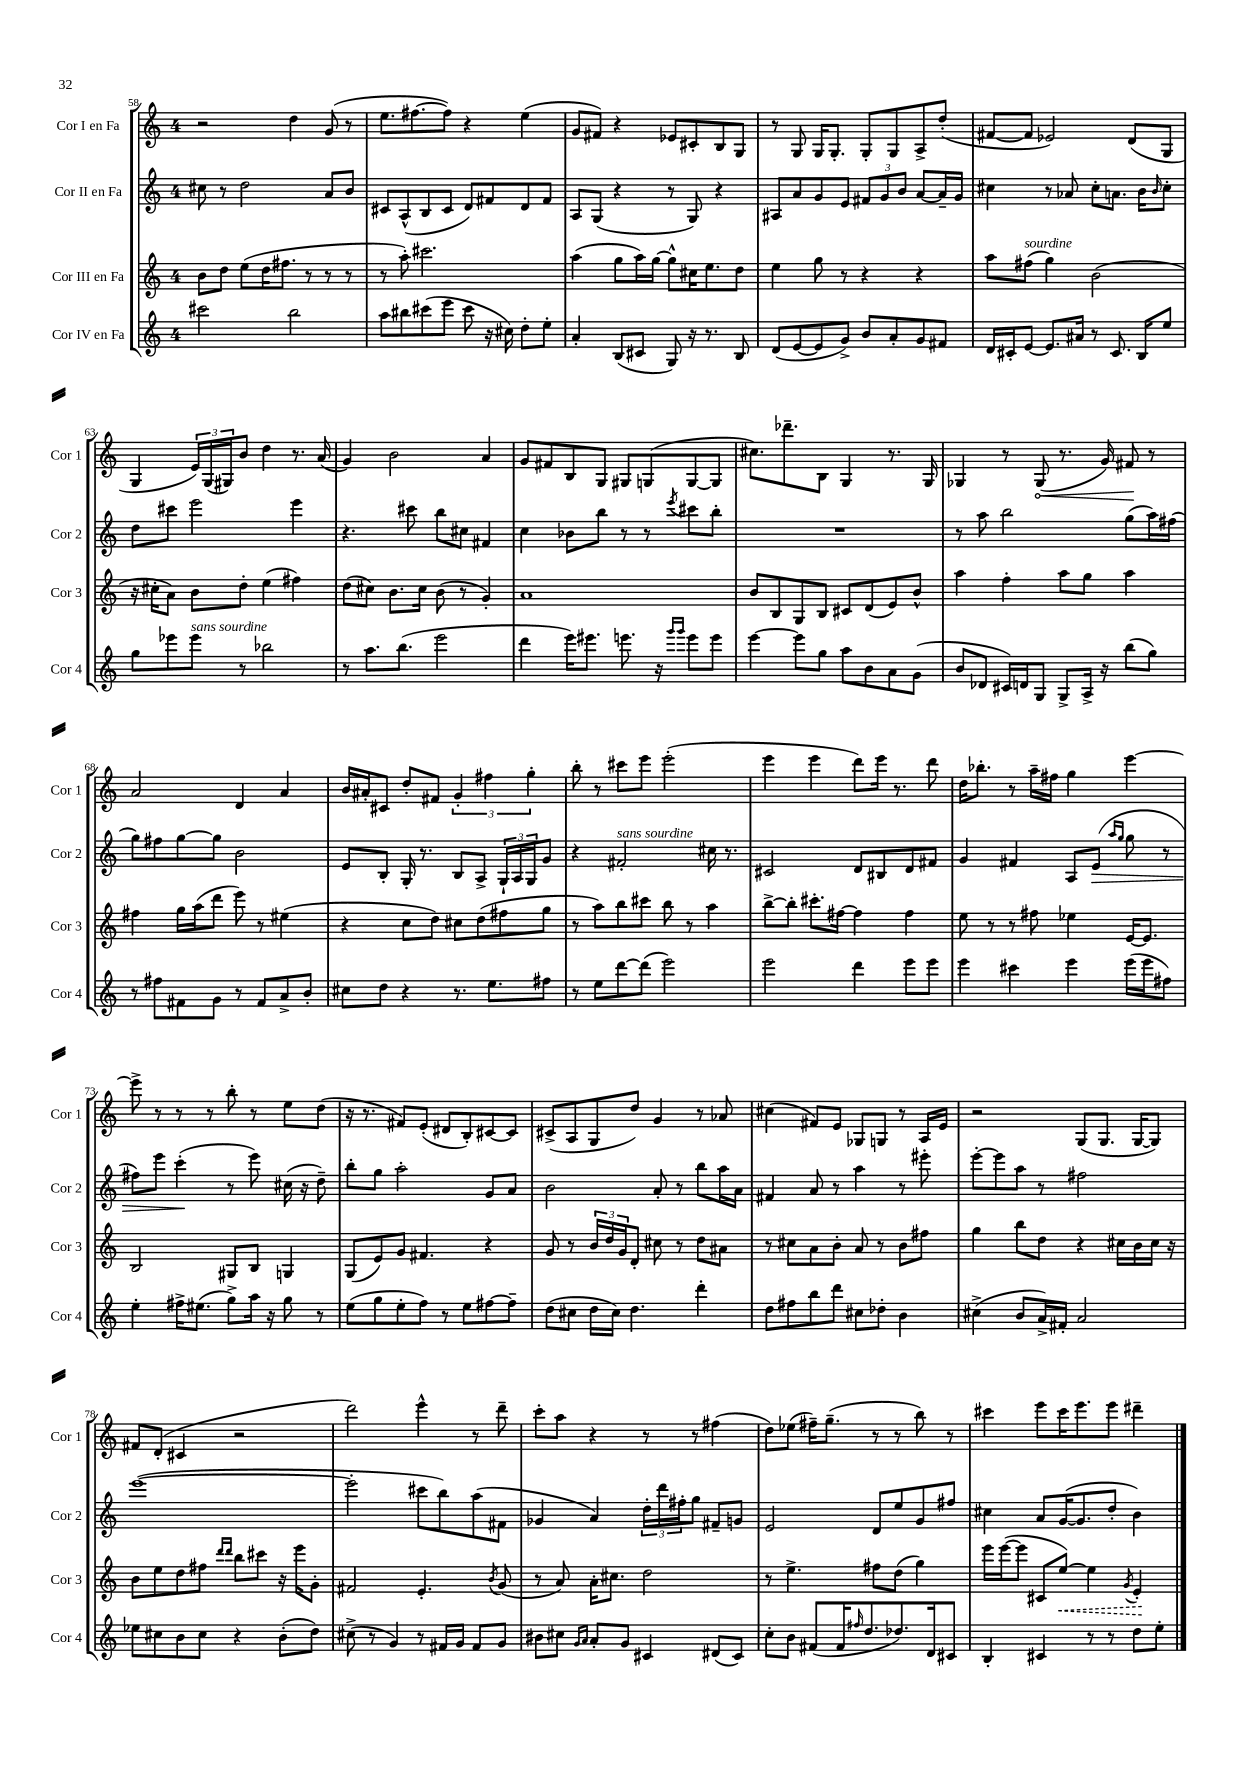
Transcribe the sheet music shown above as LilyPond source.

<<
\new StaffGroup <<
\new Staff = "s0" \with { instrumentName = "Cor I en Fa" shortInstrumentName = "Cor 1" } {
    \clef treble \key c \major \once \override Staff.TimeSignature.style = #'single-digit \time 4/4
    r2 d''4 g'8( r8 |
    e''8. fis''8.~ fis''8) r4 e''4( |
    g'8 fis'8) r4 ees'8 cis'8-. b8 g8 |
    r8 g8 g16 g8.-. g8-. g8 a8-> d''8-.( |
    fis'8~ fis'8 ees'2) d'8( g8 |
    g4 \tuplet 3/2 { e'16) g16( gis16) } b'8 d''4 r8. a'16( |
    g'4) b'2 a'4 |
    g'8 fis'8 b8 g8 gis8 g8( g8~ g8 |
    cis''8.) des'''8.-- b8 g4 r8. g16 |
    ges4 r8 \once \override Hairpin.circled-tip = ##t ges8\<( r8. g'16) fis'8\! r8 |
    a'2 d'4 a'4 |
    b'16 ais'16-. cis'8 d''8-. fis'8 \tuplet 3/2 { g'4-. fis''4 g''4-. } |
    b''8-. r8 cis'''8 e'''8 e'''2-.( |
    e'''4 e'''4 d'''8) e'''16 r8. d'''8 |
    d''16 bes''8.-. r8 a''16-- fis''16 g''4 e'''4~ |
    e'''8-> r8 r8 r8 b''8-. r8 e''8 d''8( |
    r16 r8. fis'8) e'8-.( dis'8 b8-.) cis'8~ cis'8 |
    cis'8->( a8 g8 d''8) g'4 r8 aes'8 |
    cis''4( fis'8) e'8 ges8 g8 r8 a16 e'16 |
    r2 g8( g8. g16~ g8) |
    fis'8 d'8-.( cis'4 r2 |
    d'''2) e'''4-^ r8 d'''8-- |
    c'''8-. a''8 r4 r8 r8 fis''4( |
    d''8) ees''8( fis''16--) g''8.--( r8 r8 b''8) r8 |
    cis'''4 e'''8 cis'''16 e'''8. e'''8 dis'''4-- \bar "|." |
}
\new Staff = "s1" \with { instrumentName = "Cor II en Fa" shortInstrumentName = "Cor 2" } {
    \clef treble \key c \major \once \override Staff.TimeSignature.style = #'single-digit \time 4/4
    cis''8 r8 d''2 a'8 b'8 |
    cis'8 a8-^( b8 cis'8 d'8) fis'8 d'8 fis'8 |
    a8 g8( r4 r8 g8) r4 |
    ais8 a'8 g'8 e'8 \tuplet 3/2 { fis'8 g'8 b'8 } a'8~ a'16-- g'16 |
    cis''4 r8 aes'8 cis''8-. a'8. b'16 \grace { b'16 } cis''8-. |
    d''8 cis'''8 e'''2 e'''4 |
    r4. cis'''8 b''8 cis''8 fis'4 |
    c''4 bes'8 b''8 r8 r8 \acciaccatura { e'''8 } cis'''8 b''8-. |
    R1 |
    r8 a''8 b''2 g''8( a''16) fis''16( |
    g''8) fis''8 g''8~ g''8 b'2 |
    e'8 b8-. g16-. r8. b8 a8-> \tuplet 3/2 { g16-! a16 g16 } g'8 |
    r4 fis'2-.^\markup { \italic "sans sourdine" } cis''16 r8. |
    cis'2 d'8 bis8 d'8 fis'8 |
    g'4 fis'4 a8 e'8\>( \grace { a''16 g''16 } g''8 r8 |
    fis''8) e'''8 c'''4-.\!( r8 e'''8) cis''16( r16 d''8--) |
    b''8-. g''8 a''2-. g'8 a'8 |
    b'2 a'8-. r8 b''8 a''16 a'16 |
    fis'4 a'8 r8 a''4 r8 eis'''8-. |
    e'''8~-. e'''8 a''8 r8 fis''2 |
    e'''1~( |
    e'''2-. cis'''8 b''8) a''8( fis'8 |
    ges'4 a'4) \tuplet 3/2 { d''16-. d'''16 fis''16-. } g''8 fis'8-- g'8 |
    e'2 d'8 e''8 g'8 fis''8 |
    cis''4 a'8 g'16~( g'8. d''8-. b'4) \bar "|." |
}
\new Staff = "s2" \with { instrumentName = "Cor III en Fa" shortInstrumentName = "Cor 3" } {
    \clef treble \key c \major \once \override Staff.TimeSignature.style = #'single-digit \time 4/4
    b'8 d''8 e''8( d''16 fis''8. r8 r8 r8 |
    r8 a''8-.) cis'''2. |
    a''4( g''8 a''16) g''16~ g''8-^ cis''16 e''8. d''8 |
    e''4 g''8 r8 r4 r4 |
    a''8 fis''8^\markup { \italic "sourdine" }( g''4) b'2( |
    r16 cis''16-. a'8) b'8 d''8-. e''4( fis''4) |
    d''8( cis''8) b'8. cis''16 b'8( r8 g'4-.) |
    a'1 |
    b'8 b8 g8 b8 cis'8 d'8( e'8) b'8-^ |
    a''4 f''4-. a''8 g''8 a''4 |
    fis''4 g''16 a''16( d'''8 e'''8) r8 eis''4( |
    r4 c''8 d''8) cis''8 d''8( fis''8 g''8 |
    r8 a''8) b''8 cis'''8 b''8 r8 a''4 |
    b''8~-> b''8-. cis'''8.-. fis''16~ fis''4 fis''4 |
    e''8 r8 r8 fis''8 ees''4 e'16~ e'8. |
    b2 gis8 b8 g4 |
    g8( e'8) g'8 fis'4. r4 |
    g'8 r8 \tuplet 3/2 { b'16 d''16 g'16 } d'8-. cis''8 r8 d''8 ais'8 |
    r8 cis''8 a'8 b'8-. a'8 r8 b'8 fis''8 |
    g''4 b''8 d''8 r4 cis''16 b'16 cis''16 r16 |
    b'8 e''8 d''8 fis''8 \grace { d'''16 d'''16 } b''8 cis'''8 r16 e'''16 g'8-. |
    fis'2 e'4.-. \acciaccatura { b'8 } g'8( |
    r8 a'8) a'16-. cis''8. d''2 |
    r8 e''4.-> fis''8 d''8( g''4) |
    e'''16 e'''16~( e'''8 cis'8 \once \override Hairpin.style = #'dashed-line e''8~\<) e''4 \acciaccatura { g'8 } e'4-.\! \bar "|." |
}
\new Staff = "s3" \with { instrumentName = "Cor IV en Fa" shortInstrumentName = "Cor 4" } {
    \clef treble \key c \major \once \override Staff.TimeSignature.style = #'single-digit \time 4/4
    cis'''2 b''2 |
    a''8 bis''8 cis'''8( e'''8 cis'''8 r16 cis''16) d''8-. e''8-. |
    a'4-. b8( cis'8 g8) r16 r8. b8 |
    d'8( e'8~ e'8 g'8->) b'8 a'8-. g'8 fis'8 |
    d'16 cis'16-. e'8~ e'8. ais'16 r8 cis'8. b16 e''8 |
    g''8 ees'''8 ees'''8^\markup { \italic "sans sourdine" } r8 bes''2 |
    r8 a''8. b''8.( e'''2 |
    d'''4 e'''16) eis'''8. e'''8. r16 \grace { g'''16 g'''16 } e'''8 e'''8 |
    e'''4~ e'''8 g''8 a''8 b'8 a'8 g'8( |
    b'8 des'8 cis'16) d'16 g8 g8-> a16-> r16 b''8( g''8) |
    r8 fis''8 fis'8 g'8 r8 fis'8 a'8-> b'8-. |
    cis''8 d''8 r4 r8. e''8. fis''8 |
    r8 e''8 d'''8~ d'''8( e'''2) |
    e'''2 d'''4 e'''8 e'''8 |
    e'''4 cis'''4 e'''4 e'''16( e'''16 fis''8) |
    e''4-. fis''16-> eis''8.( g''8->) a''16 r16 g''8 r8 |
    e''8( g''8 e''8-. f''8) r8 e''8 fis''8~ fis''8-- |
    d''8( cis''8 d''16 cis''16) d''4. d'''4-. |
    d''8 fis''8 b''8 d'''8 cis''8 des''8-. b'4 |
    cis''4->( b'8 a'16->) fis'16-. a'2 |
    ees''8 cis''8 b'8 cis''8 r4 b'8-.( d''8) |
    cis''8->( r8 g'4) r8 fis'16 g'16 fis'8 g'8 |
    bis'8 cis''8 \grace { g'16 a'16 } a'8-. g'8 cis'4 dis'8( cis'8) |
    c''8-. b'8 fis'8( fis'16 \grace { fis''16 } d''8. des''8.) d'16 cis'8 |
    b4-. cis'4 r8 r8 d''8 e''8-. \bar "|." |
}
>>
>>
\layout { \context { \Score currentBarNumber = #58 } }
